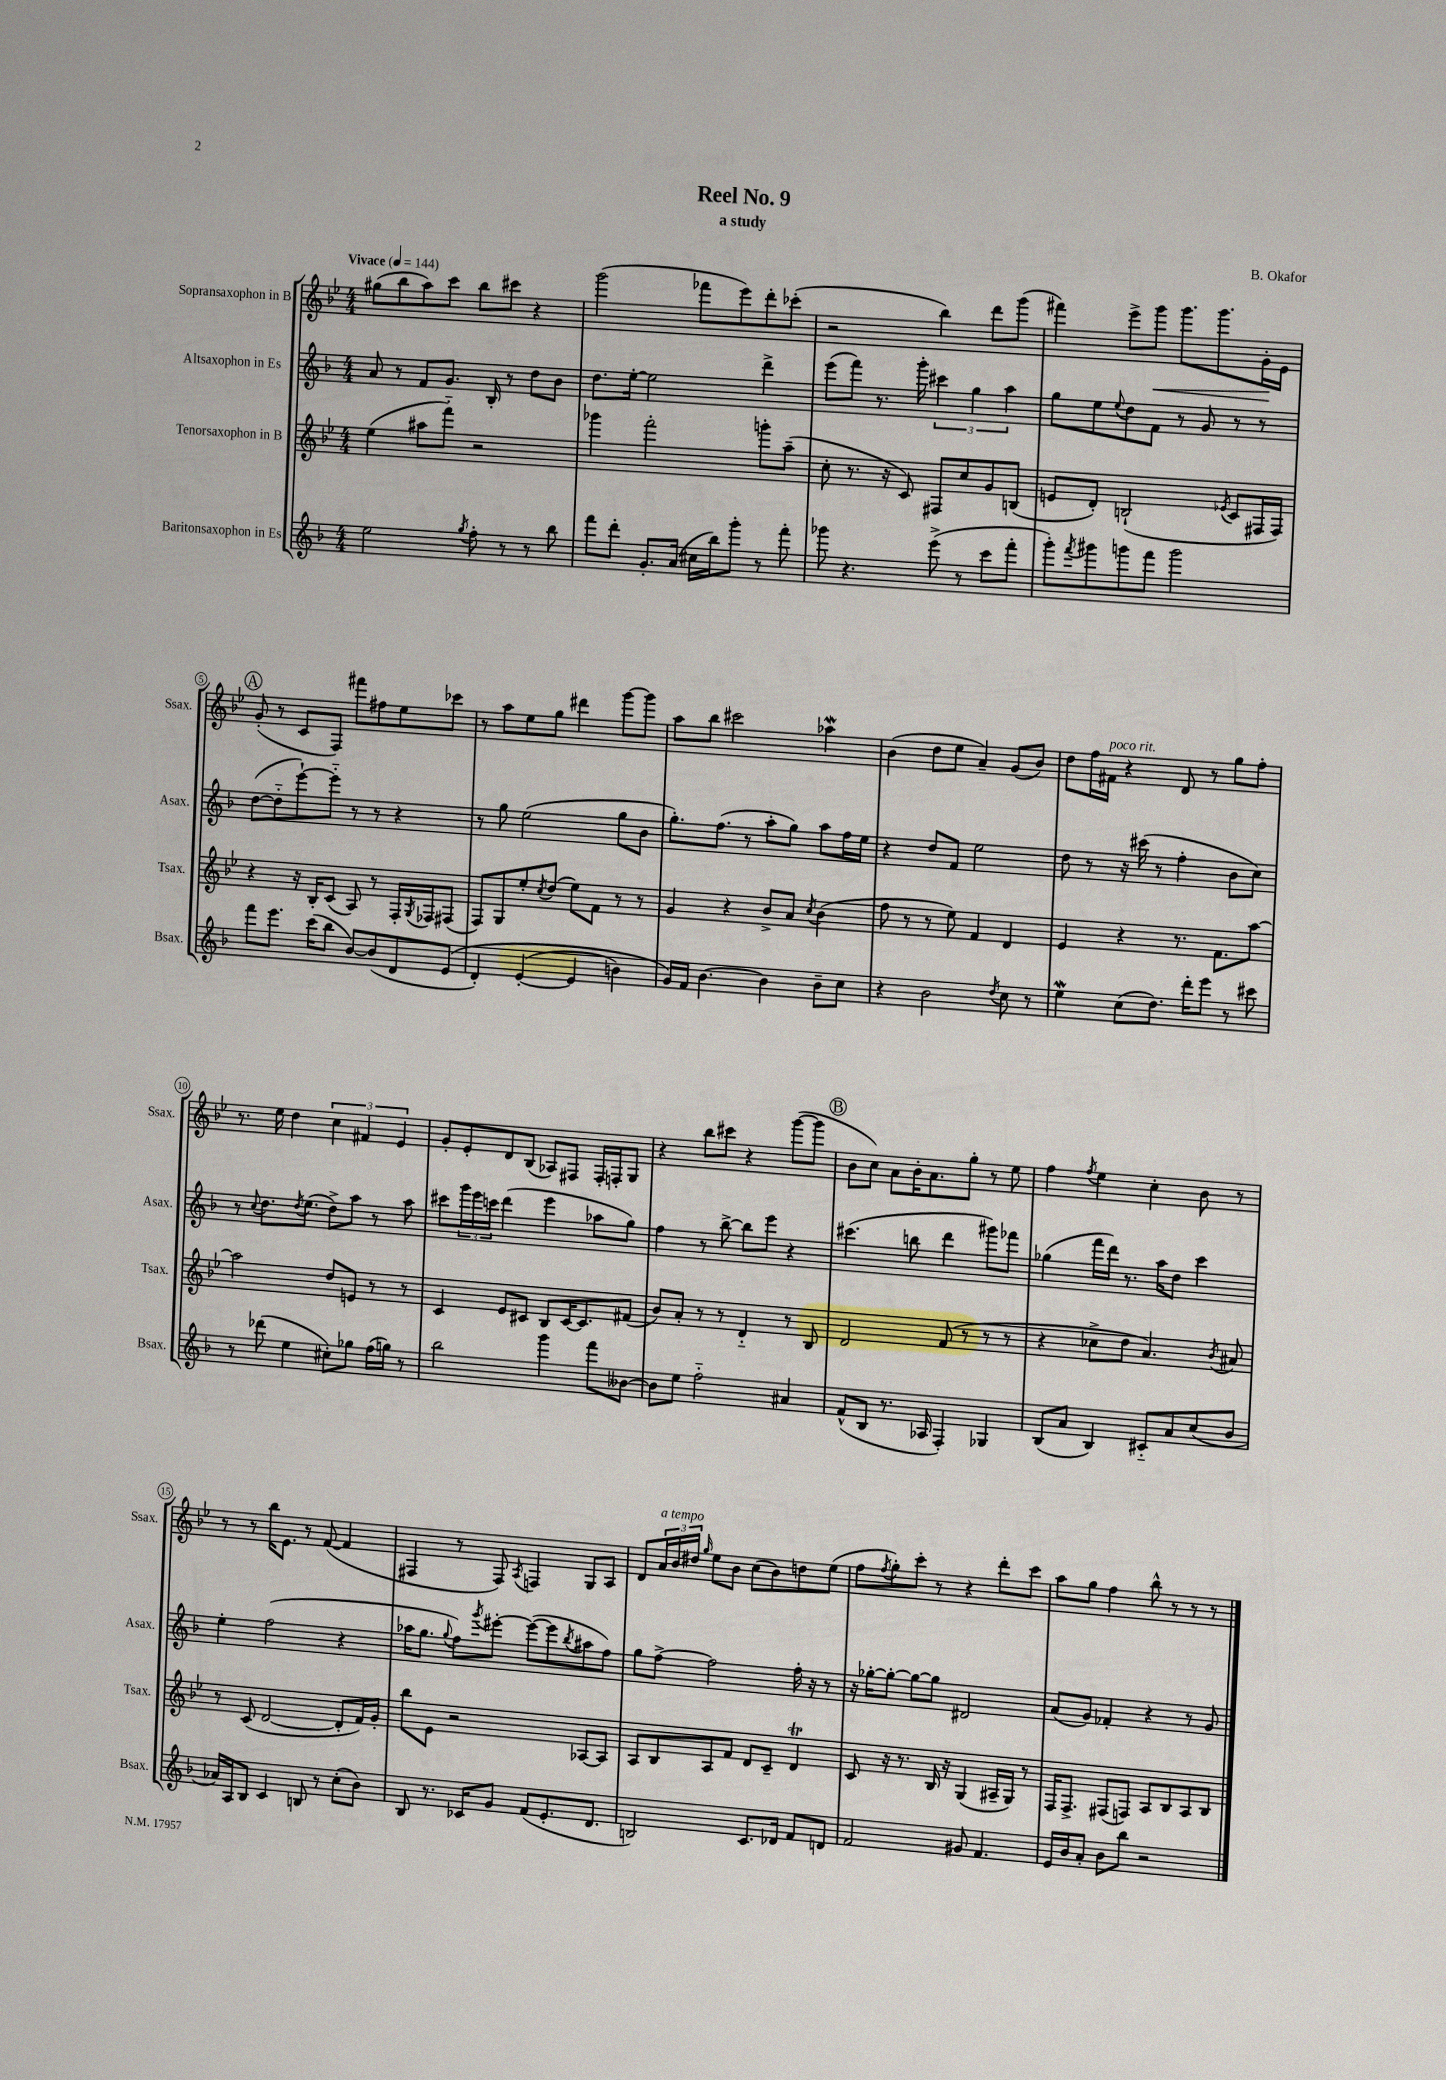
\header { title = "Reel No. 9" composer = "B. Okafor" subtitle = "a study" }
<<
\new StaffGroup <<
\new Staff = "s0" \with { instrumentName = "Sopransaxophon in B" shortInstrumentName = "Ssax." } {
    \clef treble \key bes \major \numericTimeSignature \time 4/4 \tempo "Vivace" 4 = 144
    gis''8( bes''8 a''8) c'''8 bes''8 cis'''8 r4 |
    g'''2( fes'''8 ees'''8) d'''8-. ces'''8-.( |
    r2 bes''4) d'''8 g'''8( |
    fis'''4) ees'''8-> g'''8\< g'''8. g'''8. g'16-.\! ees'16 |
    \mark \markup { \circle "A" } g'8-.( r8 c'8 f8) fis'''8 fis''8 ees''8 ces'''8 |
    r8 a''8 ees''8 g''8 dis'''4 g'''8~ g'''8 |
    a''8 bes''8 cis'''2 aes''4\mordent |
    bes'4( d''8 ees''8 a'4--) g'8( bes'8) |
    d''8 f''16 fis'16^\markup { \italic "poco rit." } r4 d'8 r8 g''8 f''8-. |
    r8. ees''16 d''4 \tuplet 3/2 { c''4 fis'4 ees'4 } |
    g'8-. ees'8-. d'8 bes8( aes8) fis8 fis16-. f16-. g8 |
    r4 bes''8 cis'''8 r4 g'''8~( g'''8 |
    \mark \markup { \circle "B" } bes'8 c''8) a'8 bes'16-. a'8. g''8-. r8 ees''8 |
    f''4 \acciaccatura { f''8 } ees''4 c''4-. bes'8 r8 |
    r8 r8 bes''16 ees'8. r8 f'8~( f'4 |
    fis4 r8 fis8) \acciaccatura { a8 } f4 g8 a8 |
    d'8 \tuplet 3/2 { a'16^\markup { \italic "a tempo" } bes'16 dis''16 } \grace { g''16 } ees''8 bes'8 c''8( bes'8) d''8 ees''8( |
    f''8 \acciaccatura { f''8 } g''8-.) c'''8-. r8 r4 d'''8-. c'''8 |
    a''8 g''8 f''4 bes''8-^ r8 r8 r8 \bar "|." |
}
\new Staff = "s1" \with { instrumentName = "Altsaxophon in Es" shortInstrumentName = "Asax." } {
    \clef treble \key f \major \numericTimeSignature \time 4/4
    a'8 r8 f'8 g'8. bes16-. r8 d''8 bes'8 |
    d''8. e''16~-. e''2 d'''4-> |
    e'''8( f'''8) r8. g'''16-. \tuplet 3/2 { cis'''4 g''4 a''4 } |
    g''8 e''8 \appoggiatura { e''8 } d''8 f'8 r8 g'8 r8 r8 |
    \mark \markup { \circle "A" } d''8~( d''8-_ e'''8~-!) e'''8-_ r8 r8 r4 |
    r8 g''8 e''2( g''8 bes'8 |
    g''8.-.) f''8.( r8 a''8-. g''8) a''8 f''16 e''16 |
    r4 d''8 f'8 e''2 |
    d''8 r8 r16 cis'''16( r8 f''4-. bes'8 c''8) |
    r8 \appoggiatura { c''8 } d''8. \acciaccatura { d''8 } e''8.( d''8->) a''8 r8 a''8 |
    cis'''8 \tuplet 3/2 { g'''16 e'''16 c'''16 } d'''4( e'''4 aes''8 g''8) |
    f''4 r8 bes''8~-> bes''8 e'''8 r4 |
    \mark \markup { \circle "B" } cis'''4.( b''8 d'''4 gis'''8) fes'''8 |
    ges''4( f'''16 d'''16) r8. a''16 d''8 c'''4 |
    e''4-. f''2( r4 |
    aes''16 g''8. \appoggiatura { g''8 } f''8) \acciaccatura { g'''8 } eis'''8~-. eis'''8~( eis'''8 \acciaccatura { bes''8 } ais''8 f''8) |
    g''8 f''8~-> f''2 f''16-. r16 r8 |
    r16 ges''16~-. ges''8~-. ges''8~ ges''8 dis'2 |
    a'8( g'8) fes'4-. r4 r8 g'8 \bar "|." |
}
\new Staff = "s2" \with { instrumentName = "Tenorsaxophon in B" shortInstrumentName = "Tsax." } {
    \clef treble \key bes \major \numericTimeSignature \time 4/4
    ees''4( ais''8 f'''8-_) r2 |
    ges'''4 f'''2-. g'''8-. a''8--( |
    c''8-. r8. r16 c'8) fis8 c''8 g'8 b8( |
    e'8 d'8-.) b2-!( \acciaccatura { ees'8 } c'8 fis16 fis16) |
    \mark \markup { \circle "A" } r4 r16 bes16-. c'8( a8) r8 f16-. \acciaccatura { g8 } fes16 fis8( |
    f8) g8 ees''8-. \acciaccatura { c''8 } d''8( ees''8) f'8 r8 r8 |
    g'4 r4 bes'8-> a'8 \acciaccatura { c''8 } bes'4( |
    f''8 r8 r8 ees''8) f'4 d'4 |
    ees'4 r4 r8. f'8. a''8~ |
    a''2 d''8 e'8 r8 r8 |
    c'4 ees'8 cis'8 bes8 cis'16~ cis'8. fis'8( |
    bes'8) a'8-. r8 r8 d'4-_ r8 bes8 |
    \mark \markup { \circle "B" } d'2 f'8( r8 r8 r8 |
    r4 ces''8-> d''8 a'4.) \acciaccatura { bes'8 } ais'8 |
    r8 c'8( d'2~ d'8-. f'16) g'16-. |
    bes''8 ees'8 r2 aes8~ aes8 |
    a8 bes8 a8 f'8 d'8 c'8-- d'4\trill |
    c'8 r16 r8. bes16 r16 g4( ais16-- g16) r8 |
    f16 f8.-> fis8( f8) a8 bes8 a8 bes8 \bar "|." |
}
\new Staff = "s3" \with { instrumentName = "Baritonsaxophon in Es" shortInstrumentName = "Bsax." } {
    \clef treble \key f \major \numericTimeSignature \time 4/4
    e''2 \acciaccatura { g''8 } f''8-. r8 r8 bes''8 |
    f'''8 d'''8-. g'8.-. a'16( cis''16 bes''16) g'''8-. r8 f'''8-. |
    ges'''8 r4. e'''8->( r8 c'''8 f'''8-. |
    g'''8-.) \acciaccatura { f'''8 } gis'''8 g'''8 f'''8 g'''2 |
    \mark \markup { \circle "A" } f'''8 e'''8. c'''16( bes''8 bes'8~) bes'8( d'8 e'8\( |
    d'4-.) e'4~-.( e'4 b'4) |
    g'16\) f'16 bes'4.~ bes'4 bes'8-- c''8 |
    r4 bes'2 \acciaccatura { d''8 } c''8 r8 |
    e''4\mordent c''8( d''8.) d'''16-. e'''8 r8 cis'''8 |
    r8 des'''8( e''4 cis''8-.) ges''8 f''16( g''16) r8 |
    bes''2 g'''4 f'''8 beses'8~ |
    beses'8 e''8 f''2-_ ais'4 |
    \mark \markup { \circle "B" } f'8-^( bes8 r8. aes16 f4-.) ges4 |
    bes8( a'8 bes4) cis'8-_ a'8 c''8( bes'8 |
    aes'16) a16 bes8 c'4 b8 r8 c''8-.( bes'8) |
    bes8 r8. ces'16 g'8 f'8( e'8.-. d'8. |
    b2) c'8. des'16 f'8 d'8 |
    f'2 gis'8 f'4. |
    e'16 bes'16 a'8-. bes'8 bes''8 r2 \bar "|." |
}
>>
>>
\layout { \context { \Score \override BarNumber.stencil = #(make-stencil-circler 0.1 0.3 ly:text-interface::print) } }
